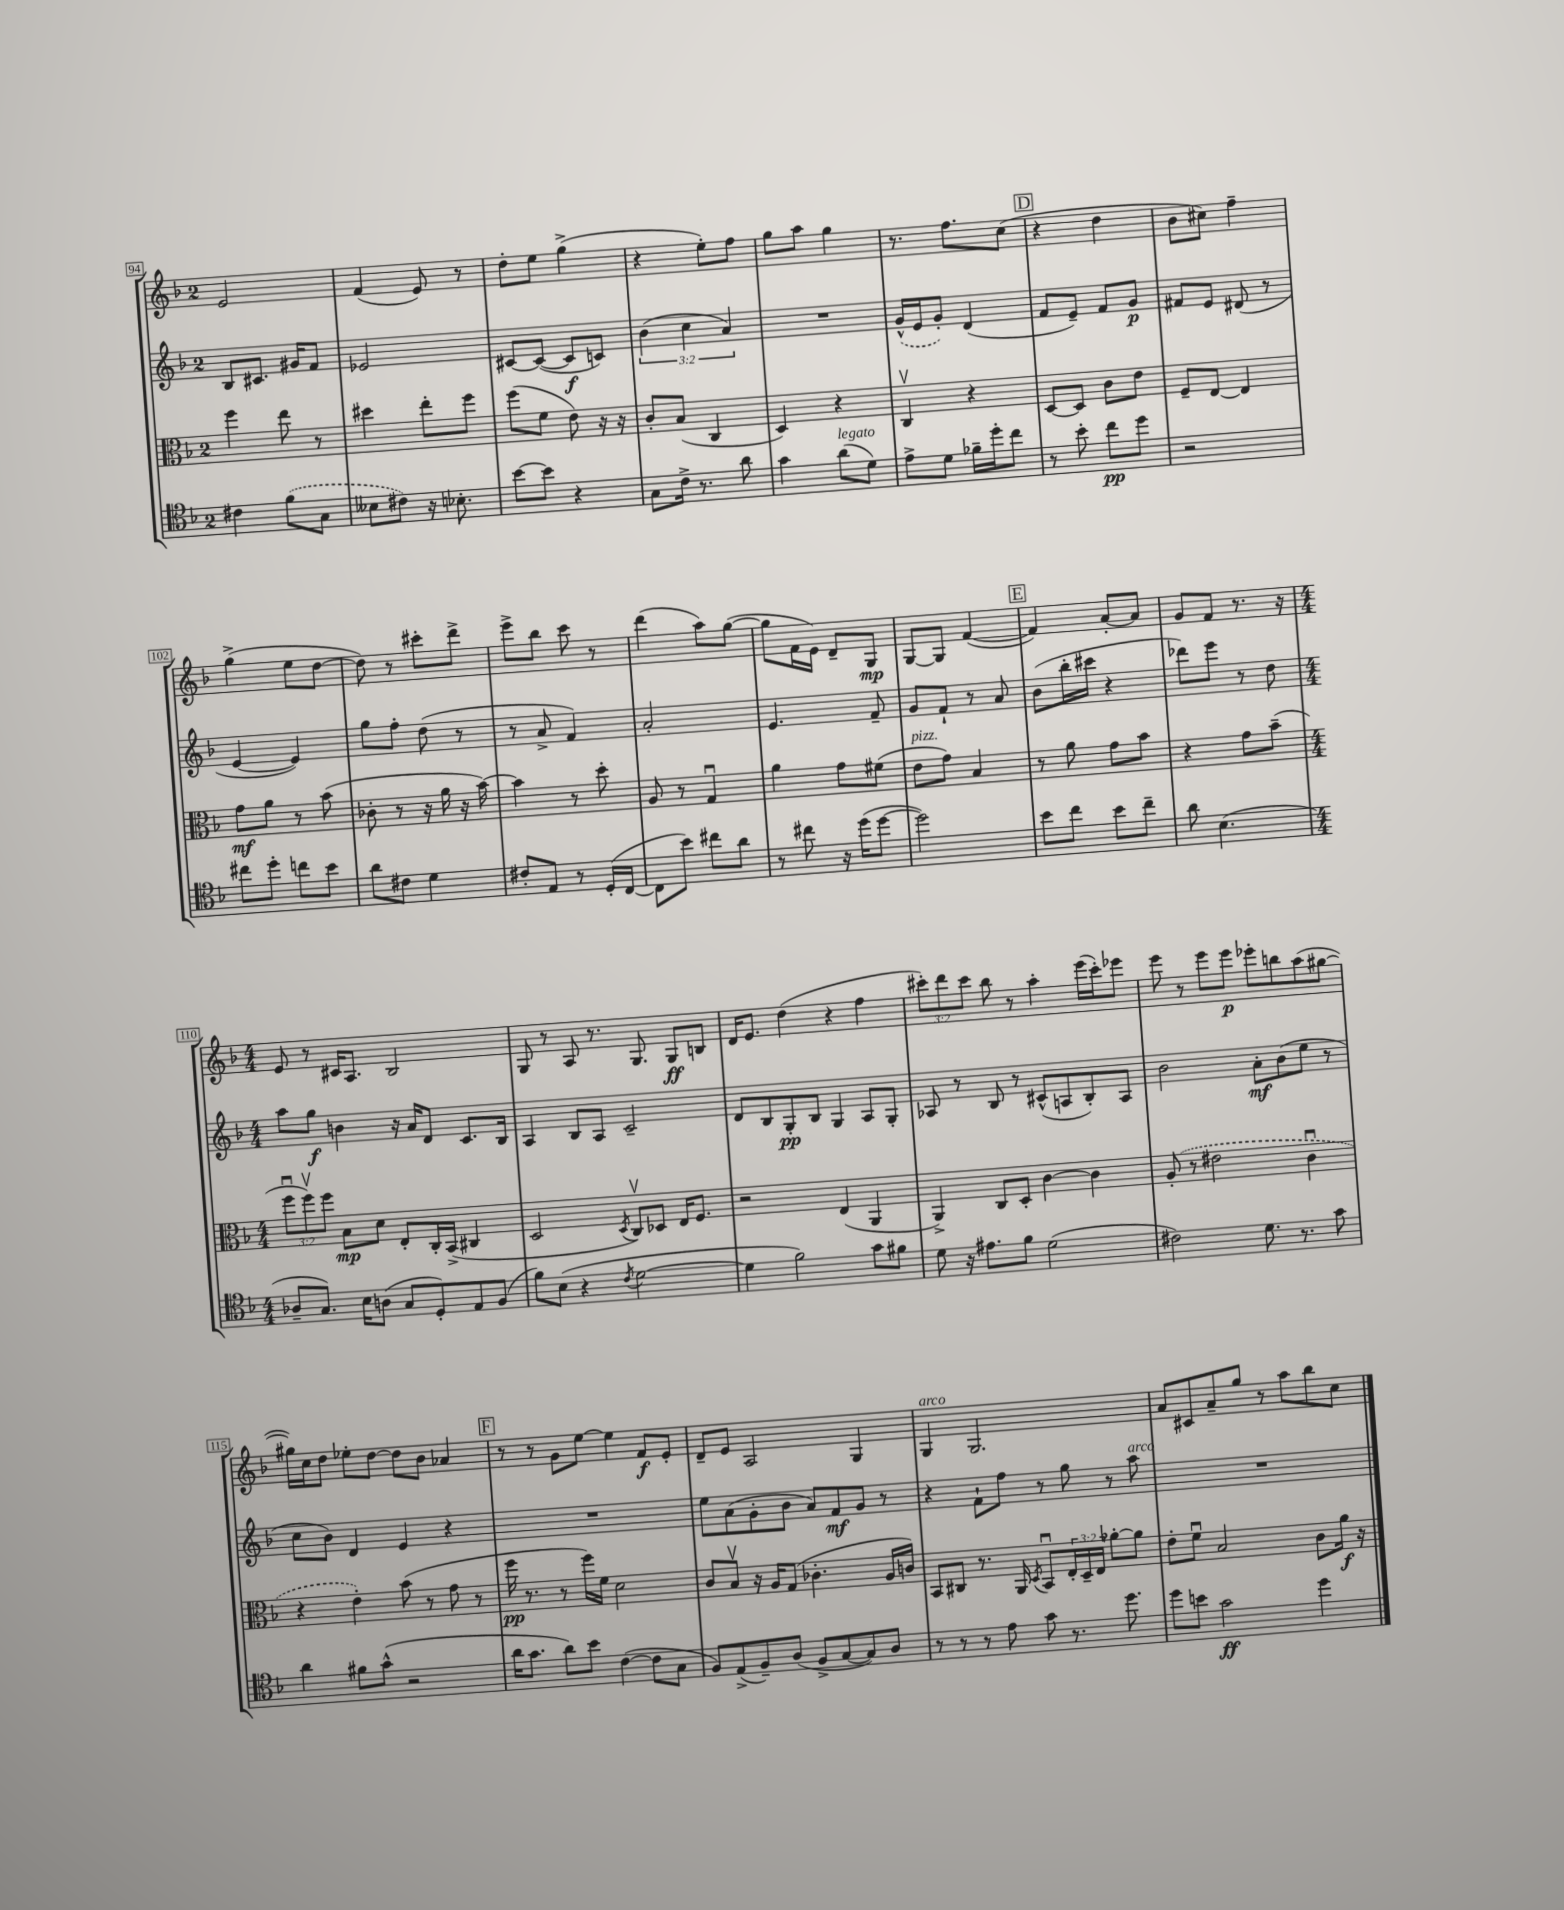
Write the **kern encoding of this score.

**kern	**kern	**kern	**kern
*staff4	*staff3	*staff2	*staff1
*clefC4	*clefC3	*clefG2	*clefG2
*k[b-]	*k[b-]	*k[b-]	*k[b-]
*M2/4	*M2/4	*M2/4	*M2/4
4c#\	4ff\	8B-/L	2e/
.	.	8.c#/J	.
(8f\L	8ee\	.	.
.	.	16g#/LK	.
8G\J	8r	8f/J	.
=	=	=	=
8B--\L	4dd#\	2e-/	(4f/
8c#\J)	.	.	.
16r	8ee'\L	.	8e/)
8.B-'\	.	.	.
.	8ff\J	.	8r
=	=	=	=
[8b-\L	(8ff\L	[8c#/L	8dd'\L
8b-\]J	8f\J	(8c#/_J	8ee\J
4r	8e\)	8c#/]L	(4gg^\
.	16r	8c/J)	.
.	16r	.	.
=	=	=	=
8G\L	8c'/L	(6b-\	4r
16c^\Jk	(8B-/J	.	.
.	.	6cc\	.
8.r	.	.	.
.	4C/	.	8ee'\L)
.	.	6a/)	.
8a\	.	.	8ff\J
=	=	=	=
4g\	4D/)	2r	8gg\L
.	.	.	8aa\J
(8a\L	4r	.	4gg\
8d\J)	.	.	.
=	=	=	=
8e^\L	4Cv/	(16g^^/LL	8.r
.	.	16e/J	.
8d\J	.	8g'/J)	.
.	.	.	8.ff\L
16f-~\LL	4r	(4d/	.
16dd'\J	.	.	.
8cc\J	.	.	(8cc\J
=	=	=	=
8r	[8D/L	8f/L	4r
8b-'\	8D/]J	8e~/J)	.
8cc\L	8c\L	8f/L	4dd\
8dd\J	8e\J	8g/J	.
=	=	=	=
2r	8F~/L	8f#/L	8b-\L
.	[8E/J	8e/J	8cc#\J)
.	4E/]	(8d#/	4ff~\
.	.	8r	.
=	=	=	=
8cc#\L	8g\L	[4e/	(4gg^\
8dd'\J	8a\J	.	.
8cc\L	8r	4e/])	8ee\L
8b-\J	(8b-\	.	[8dd\J
=	=	=	=
8a\L	8c-'\	8gg\L	8dd\])
8c#\J	8r	8ff'\J	8r
4d\	16r	(8dd\	8ccc#'\L
.	16a\	.	.
.	16r	8r	8ddd^\J
.	[16b-\)	.	.
=	=	=	=
8c#'/L	4b-\]	8r	8eee^\L
8E/J	.	8a^/	8bb-\J
8r	8r	4f/)	8ccc\
(16D'/LL	8dd'\	.	8r
[16C/JJ	.	.	.
=	=	=	=
8C\]L	8A/	2a'/	(4ddd\
8b-\J)	8r	.	.
8cc#\L	4Gu/	.	8aa\L)
8a\J	.	.	([8gg\J
=	=	=	=
8r	4a\	4.e/	8gg\]L
8cc#\	.	.	16f\L
.	.	.	16e\JJ)
16r	8g\L	.	8d~/L
(16dd\LK	.	.	.
[8dd\J	(8f#\J	8f~/	8G/J
=	=	=	=
2dd\])	8e\L	8g/L	[8G/L
.	8g\J)	8f`/J	8G/]J
.	4B-/	8r	([4f/
.	.	8a/	.
=	=	=	=
8b-\L	8r	(8b-\L	4f/])
8cc\J	8a\	16bb-'\L	.
.	.	16ccc#\JJ	.
8b-\L	8g\L	4r	[8a'/L
8cc~\J	8b-\J	.	8a/]J
=	=	=	=
8a\	4r	8ddd-\L)	8g/L
(4.B-\	.	8eee\J	8f/J
.	8g\L	8r	8.r
.	(8b-~\J	8dd\	.
.	.	.	16r
=	=	=	=
*M4/4	*M4/4	*M4/4	*M4/4
8A-~/L	12ffu\L	8aa\L	8e/
.	12ffv\)	.	.
8.G/J)	.	8gg\J	8r
.	12ff\J	.	.
.	8B-\L	4b\	16c#/LK
16B-\LK	.	.	8.A/J
(8A\J	8d\J	.	.
8G/L	8E'/L	16r	2B-/
.	.	16a/LK	.
8D'/)	16C'/L	8d/J	.
.	(16BB-^/JJ	.	.
8E/	4C#/	8.c/L	.
(8F/J	.	.	.
.	.	16B-/Jk	.
=	=	=	=
8f\L)	2D/	4A/	8G/
(8B-\J	.	.	8r
4r	.	8B-/L	8A/
.	.	8A/J	8.r
8qc/	8qD/	.	.
[2d\	8Cv/L)	2c~/	.
.	.	.	8.G/
.	8D-/J	.	.
.	16E/LK	.	8G/L
.	8.F/J	.	.
.	.	.	8B/J
=	=	=	=
4d\]	2r	8d/L	16d/LK
.	.	.	8.e/J
.	.	8B-/	.
2f\)	.	8G'/	(4dd\
.	.	8B-/J	.
.	(4E/	4G/	4r
8g\L	4AA/	8A/L	4ff\
8f#\J	.	8G'/J	.
=	=	=	=
8d\	4AA^/)	8A-/	12ccc#'\L)
.	.	.	12ddd\
16r	.	8r	.
.	.	.	12ccc#\J
8.e#\L	.	.	.
.	8C/L	8B-/	8bb-\
8f\J	8D'/J	8r	8r
(2d\	[4c\	(8c#^^/L	4aa'\
.	.	8A/	.
.	4c\]	8B-'/)	(16eee\LL
.	.	.	16ccc#'\J)
.	.	8A/J	8eee-\J
=	=	=	=
2c#\)	(8A'/	2b-\	8eee\
.	8r	.	8r
.	2e#\	.	8eee\L
.	.	.	8eee\J
8.d\	.	8a'\L	8eee-'\L
.	.	(8b-\	8bb\
8.r	.	.	.
.	4cu\	8ee\J	(8aa\
8g\	.	8r	[8gg#\J
=	=	=	=
4a\	4r	8cc\L	16gg#\]LL)
.	.	.	16cc\J
.	.	8b-\J)	8dd\J
8f#\L	4e'\)	4d/	8ee-'\L
(8g^^\J	.	.	[8dd\J
2r	(8b-\	4e/	8dd\]L
.	8r	.	8b-\J
.	8g\	4r	4a-/
.	8r	.	.
=	=	=	=
16a\LK	16ff\	1r	8r
8.g\J	8.r	.	.
.	.	.	8r
8a\L)	8r	.	8g\L
8b-\J	16ff\LL)	.	[8ee\J
.	16f\JJ	.	.
([4c\	2d\	.	4ee\]
8c\]L	.	.	8f/L
8G\J	.	.	8e'/J
=	=	=	=
8F/L)	8c/L	8ee\L	8d~/L
(8E^/	8B-v/J	(8a\	8e/J
8F~/)	16r	8g'\	2A/
.	16A/LK	.	.
(8A/J	(8G/J	8b-\J	.
8F^/L	4.c-'\	8a/L)	.
[8G/	.	8f/	.
8G/])	.	8g/J	4G/
8A/J	16A/LL	8r	.
.	16c/JJ)	.	.
=	=	=	=
8r	8BB-/L	4r	4G/
8r	8C#/J	.	.
8r	8.r	8f`\L	2.G/
8e\	.	8ff\J	.
.	16AA/	.	.
.	8qD/	.	.
8g\	8BB-u/L	8r	.
8.r	24E'/L	8gg\	.
.	24D~/	.	.
.	24E/JJ	.	.
.	[8a-'\L	8r	.
8.dd\	.	.	.
.	8a-\]J	8aa\	.
=	=	=	=
8dd\L	8e'\L	1r	8a/L
8b\J	8fu\J	.	8c#/
2g\	2B-/	.	8a~/
.	.	.	8gg/J
.	.	.	8r
.	.	.	8aa\L
4dd\	8c\L	.	8bb-\
.	16a\Jk	.	8cc\J
.	16r	.	.
==	==	==	==
*-	*-	*-	*-
